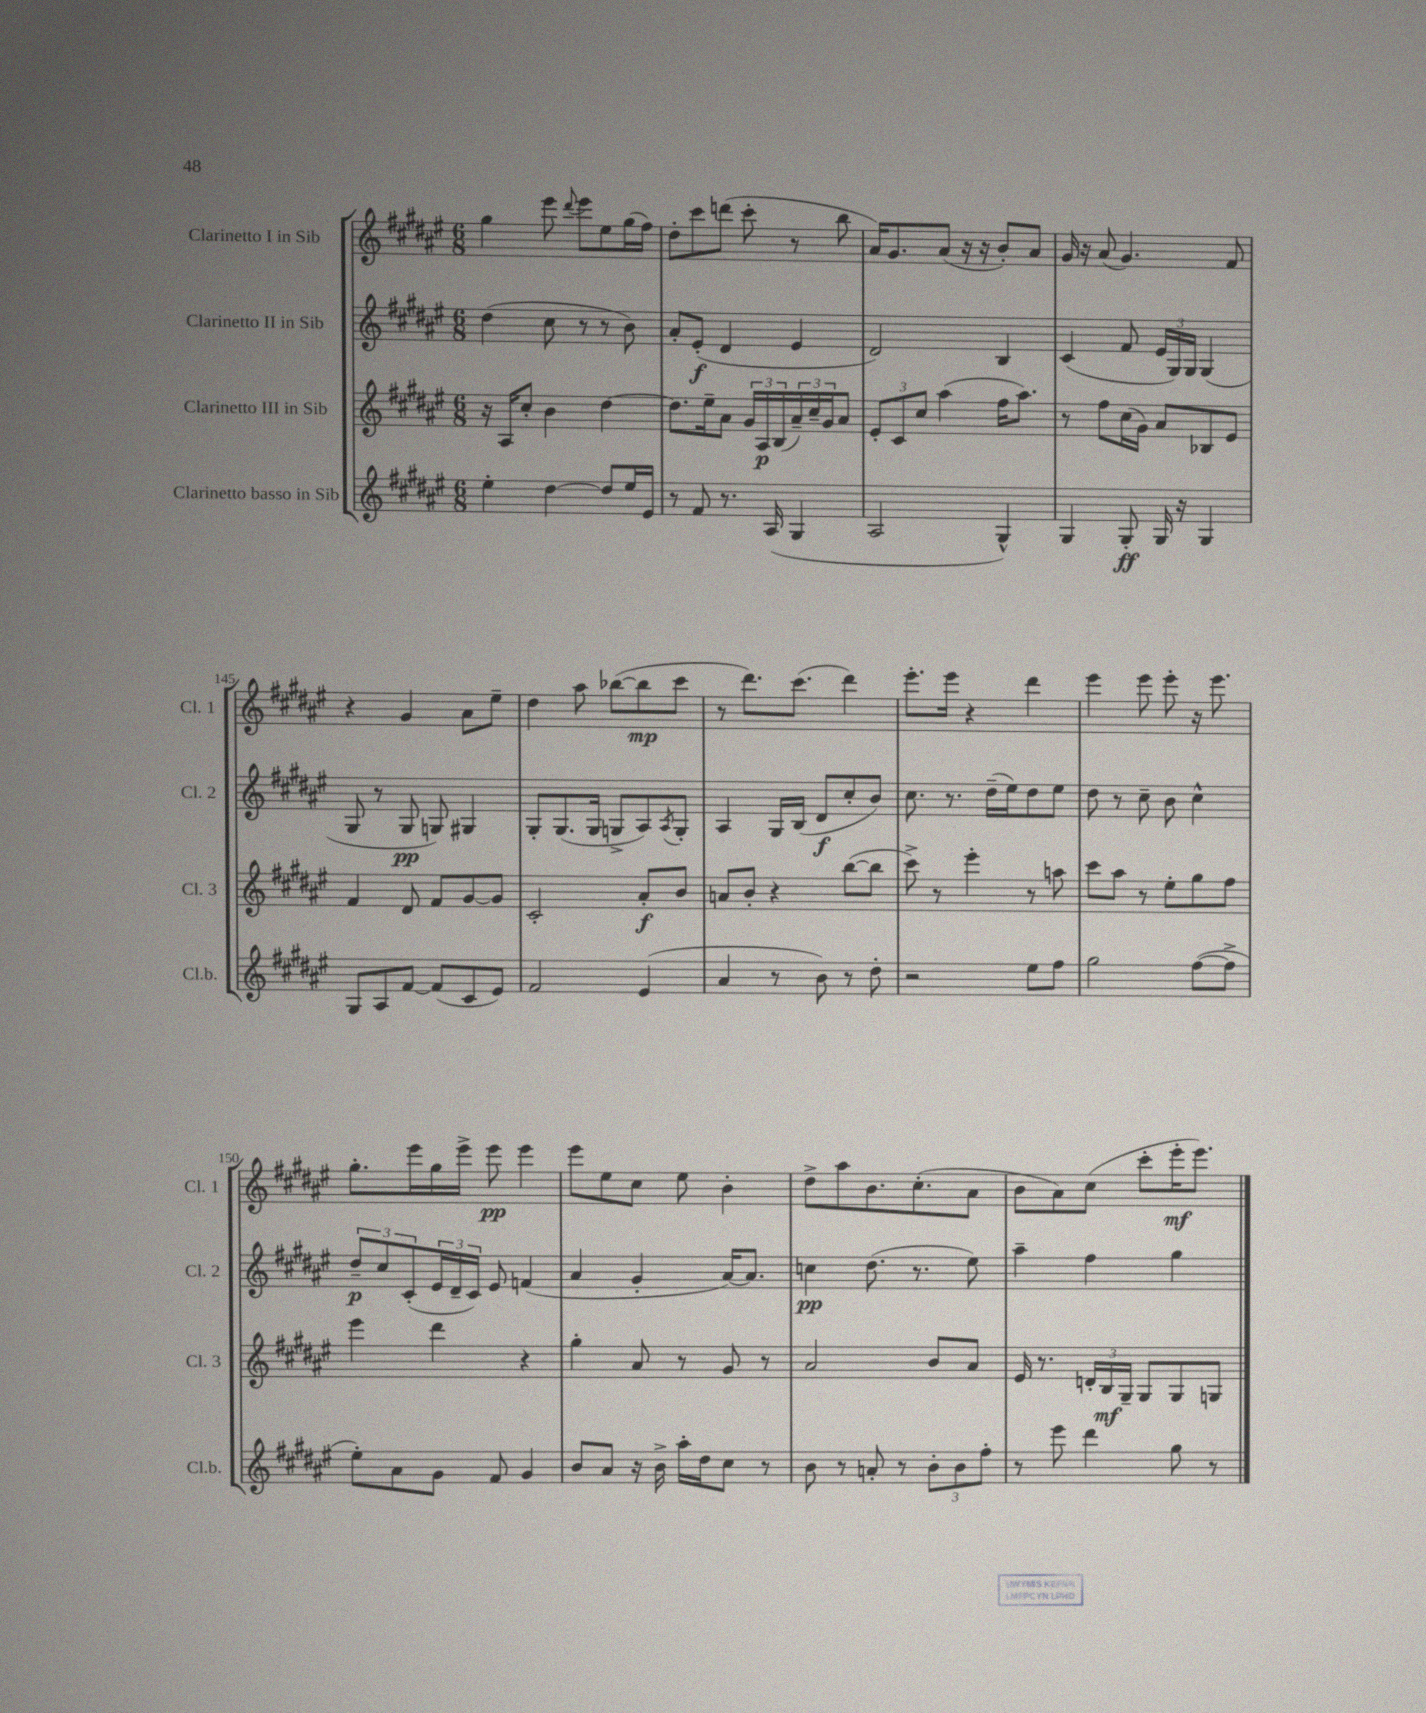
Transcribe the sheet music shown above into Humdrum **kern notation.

**kern	**dynam	**kern	**dynam	**kern	**dynam	**kern	**dynam
*part4	*part4	*part3	*part3	*part2	*part2	*part1	*part1
*staff4	*staff4	*staff3	*staff3	*staff2	*staff2	*staff1	*staff1
*I"Clarinetto basso in Sib	*	*I"Clarinetto III in Sib	*	*I"Clarinetto II in Sib	*	*I"Clarinetto I in Sib	*
*I'Cl.b.	*	*I'Cl. 3	*	*I'Cl. 2	*	*I'Cl. 1	*
*clefG2	*	*clefG2	*	*clefG2	*	*clefG2	*
*k[f#c#g#d#a#e#]	*	*k[f#c#g#d#a#e#]	*	*k[f#c#g#d#a#e#]	*	*k[f#c#g#d#a#e#]	*
*M6/8	*	*M6/8	*	*M6/8	*	*M6/8	*
=141	=141	=141	=141	=141	=141	=141	=141
4ee#'\	.	16r	.	(4dd#\	.	4gg#\	.
.	.	16A#/KL	.	.	.	.	.
.	.	8cc#'/J	.	.	.	.	.
[4dd#\	.	4b\	.	8cc#\	.	8eee#\	.
.	.	.	.	.	.	8qqddd#/	.
.	.	.	.	8r	.	8eee#\L	.
8dd#/L]	.	[4dd#\	.	8r	.	8ee#\	.
16ee#/L	.	.	.	8b\)	.	(16gg#\L	.
16e#/JJ	.	.	.	.	.	16ff#\JJ)	.
=142	=142	=142	=142	=142	=142	=142	=142
8r	.	8.dd#\L]	.	8a#'/L	.	8dd#'\L	.
8f#/	.	.	.	(8e#'/J	f	8ccc#\	.
.	.	16ee#~\k	.	.	.	.	.
8.r	.	8a#\J	.	4d#/	.	(8dddn\J	.
.	.	24g#/LL	.	.	.	8ccc#'\	.
.	.	24A#/	p	.	.	.	.
(16A#/	.	.	.	.	.	.	.
.	.	(24B/	.	.	.	.	.
4G#/	.	24a#~/)	.	4e#/	.	8r	.
.	.	24cc#~/	.	.	.	.	.
.	.	24g#/J	.	.	.	.	.
.	.	8a#/J	.	.	.	8bb\	.
=143	=143	=143	=143	=143	=143	=143	=143
2A#/	.	12e#'/L	.	2d#/)	.	16a#/KL)	.
.	.	.	.	.	.	8.g#/	.
.	.	12c#/	.	.	.	.	.
.	.	12cc#/J	.	.	.	.	.
.	.	(4aa#\	.	.	.	(8a#/J	.
.	.	.	.	.	.	16r	.
.	.	.	.	.	.	16r	.
4G#^^/)	.	16ff#\KL	.	4B/	.	8b'/L)	.
.	.	8.aa#\J)	.	.	.	.	.
.	.	.	.	.	.	8a#/J	.
=144	=144	=144	=144	=144	=144	=144	=144
4G#/	.	8r	.	(4c#/	.	16g#/	.
.	.	.	.	.	.	16r	.
.	.	8ff#\L	.	.	.	(8a#/	.
8G#'/	ff	(16cc#\L	.	8f#/	.	4.g#/)	.
.	.	16g#\JJ)	.	.	.	.	.
16G#/	.	8a#/L	.	24e#/LL	.	.	.
.	.	.	.	24G#/)	.	.	.
16r	.	.	.	.	.	.	.
.	.	.	.	24G#/JJ	.	.	.
4G#/	.	8B-X/	.	(4G#/	.	.	.
.	.	8e#/J	.	.	.	8f#/	.
!!LO:LB:g=z
=145	=145	=145	=145	=145	=145	=145	=145
8G#/L	.	4f#/	.	8G#/	.	4r	.
8A#/	.	.	.	8r	.	.	.
[8f#/J	.	8d#/	.	8G#/	pp	4g#/	.
(8f#/L]	.	8f#/L	.	8Gn/)	.	.	.
8c#/	.	[8g#/	.	4G#X/	.	8a#\L	.
8e#/J)	.	8g#/J]	.	.	.	8ee#~\J	.
=146	=146	=146	=146	=146	=146	=146	=146
2f#/	.	2c#'/	.	8G#'/L	.	4dd#\	.
.	.	.	.	(8.G#/	.	.	.
.	.	.	.	.	.	8aa#\	.
.	.	.	.	16G#/Jk	.	.	.
.	.	.	.	8Gn^/L	.	([8bb-X\L	.
(4e#/	.	8a#'/L	f	8A#/)	.	8bb-\]	mp
.	.	.	.	8qA#/	.	.	.
.	.	8b/J	.	8G'/J	.	8ccc#\J	.
=147	=147	=147	=147	=147	=147	=147	=147
4a#/	.	8an/L	.	4A#/	.	8r	.
.	.	8b'/J	.	.	.	8.ddd#\L)	.
8r	.	4r	.	16G#/LL	.	.	.
.	.	.	.	(16B/JJ	.	(8.ccc#\J	.
8b\)	.	.	.	8d#/L	f	.	.
8r	.	([8bb\L	.	8cc#'/	.	4ddd#\)	.
8dd#'\	.	8bb\J]	.	8b/J)	.	.	.
=148	=148	=148	=148	=148	=148	=148	=148
2r	.	8ccc#^\)	.	8.cc#\	.	8.eee#'\L	.
.	.	8r	.	.	.	.	.
.	.	.	.	8.r	.	16eee#\Jk	.
.	.	4eee#'\	.	.	.	4r	.
.	.	.	.	(16dd#~\LL	.	.	.
.	.	.	.	16ee#\J)	.	.	.
8ee#\L	.	8r	.	8dd#\	.	4ddd#\	.
8ff#\J	.	8aan\	.	8ee#\J	.	.	.
=149	=149	=149	=149	=149	=149	=149	=149
2gg#\	.	8ccc#\L	.	8dd#\	.	4eee#\	.
.	.	8aa#\J	.	8r	.	.	.
.	.	8r	.	8cc#~\	.	8eee#\	.
.	.	8ee#'\L	.	8b\	.	8eee#'\	.
([8ff#\L	.	8gg#\	.	4cc#^^\	.	16r	.
.	.	.	.	.	.	8.eee#\	.
8ff#^\J]	.	8ff#\J	.	.	.	.	.
!!LO:LB:g=z
=150	=150	=150	=150	=150	=150	=150	=150
8ee#'\L)	.	4eee#\	.	12dd#~/L	p	8.gg#'\L	.
.	.	.	.	12cc#/	.	.	.
8a#\	.	.	.	.	.	.	.
.	.	.	.	(12c#'/	.	.	.
.	.	.	.	.	.	16eee#\L	.
8g#\J	.	4ddd#\	.	24e#/L	.	16gg#\	.
.	.	.	.	24d#~/	.	.	.
.	.	.	.	.	.	16eee#^\JJ	.
.	.	.	.	24c#/JJ)	.	.	.
8f#/	.	.	.	8e#/	.	8eee#\	pp
4g#/	.	4r	.	(4fn/	.	4eee#\	.
=151	=151	=151	=151	=151	=151	=151	=151
8b/L	.	4gg#'\	.	4a#/	.	8eee#\L	.
8a#/J	.	.	.	.	.	8ee#\	.
16r	.	8a#/	.	4g#'/	.	8cc#\J	.
16b^\	.	.	.	.	.	.	.
16aa#'\LL	.	8r	.	.	.	8ee#\	.
16dd#\J	.	.	.	.	.	.	.
8cc#\J	.	8g#/	.	[16a#/KL)	.	4b'\	.
.	.	.	.	8.a#/J]	.	.	.
8r	.	8r	.	.	.	.	.
=152	=152	=152	=152	=152	=152	=152	=152
8b\	.	2a#/	.	4ccn\	pp	8dd#^\L	.
8r	.	.	.	.	.	8aa#\	.
8an'/	.	.	.	(8.dd#\	.	8.b\	.
8r	.	.	.	.	.	.	.
.	.	.	.	8.r	.	(8.cc#'\	.
12b'\L	.	8b/L	.	.	.	.	.
12b\	.	.	.	.	.	.	.
.	.	8a#/J	.	8ee#\)	.	8a#\J	.
12ff#'\J	.	.	.	.	.	.	.
=153	=153	=153	=153	=153	=153	=153	=153
8r	.	16e#/	.	4aa#~\	.	8b\L	.
.	.	8.r	.	.	.	.	.
8eee#\	.	.	.	.	.	8a#\)	.
4ddd#\	.	24dn'/LL	.	4ff#\	.	(8cc#\J	.
.	.	24B/	mf	.	.	.	.
.	.	24G#~/JJ	.	.	.	.	.
.	.	8G#/L	.	.	.	8ccc#'\L	.
8gg#\	.	8G#/	.	4gg#\	.	16eee#'\K	mf
.	.	.	.	.	.	8.eee#\J)	.
8r	.	8Gn/J	.	.	.	.	.
==	==	==	==	==	==	==	==
*-	*-	*-	*-	*-	*-	*-	*-
